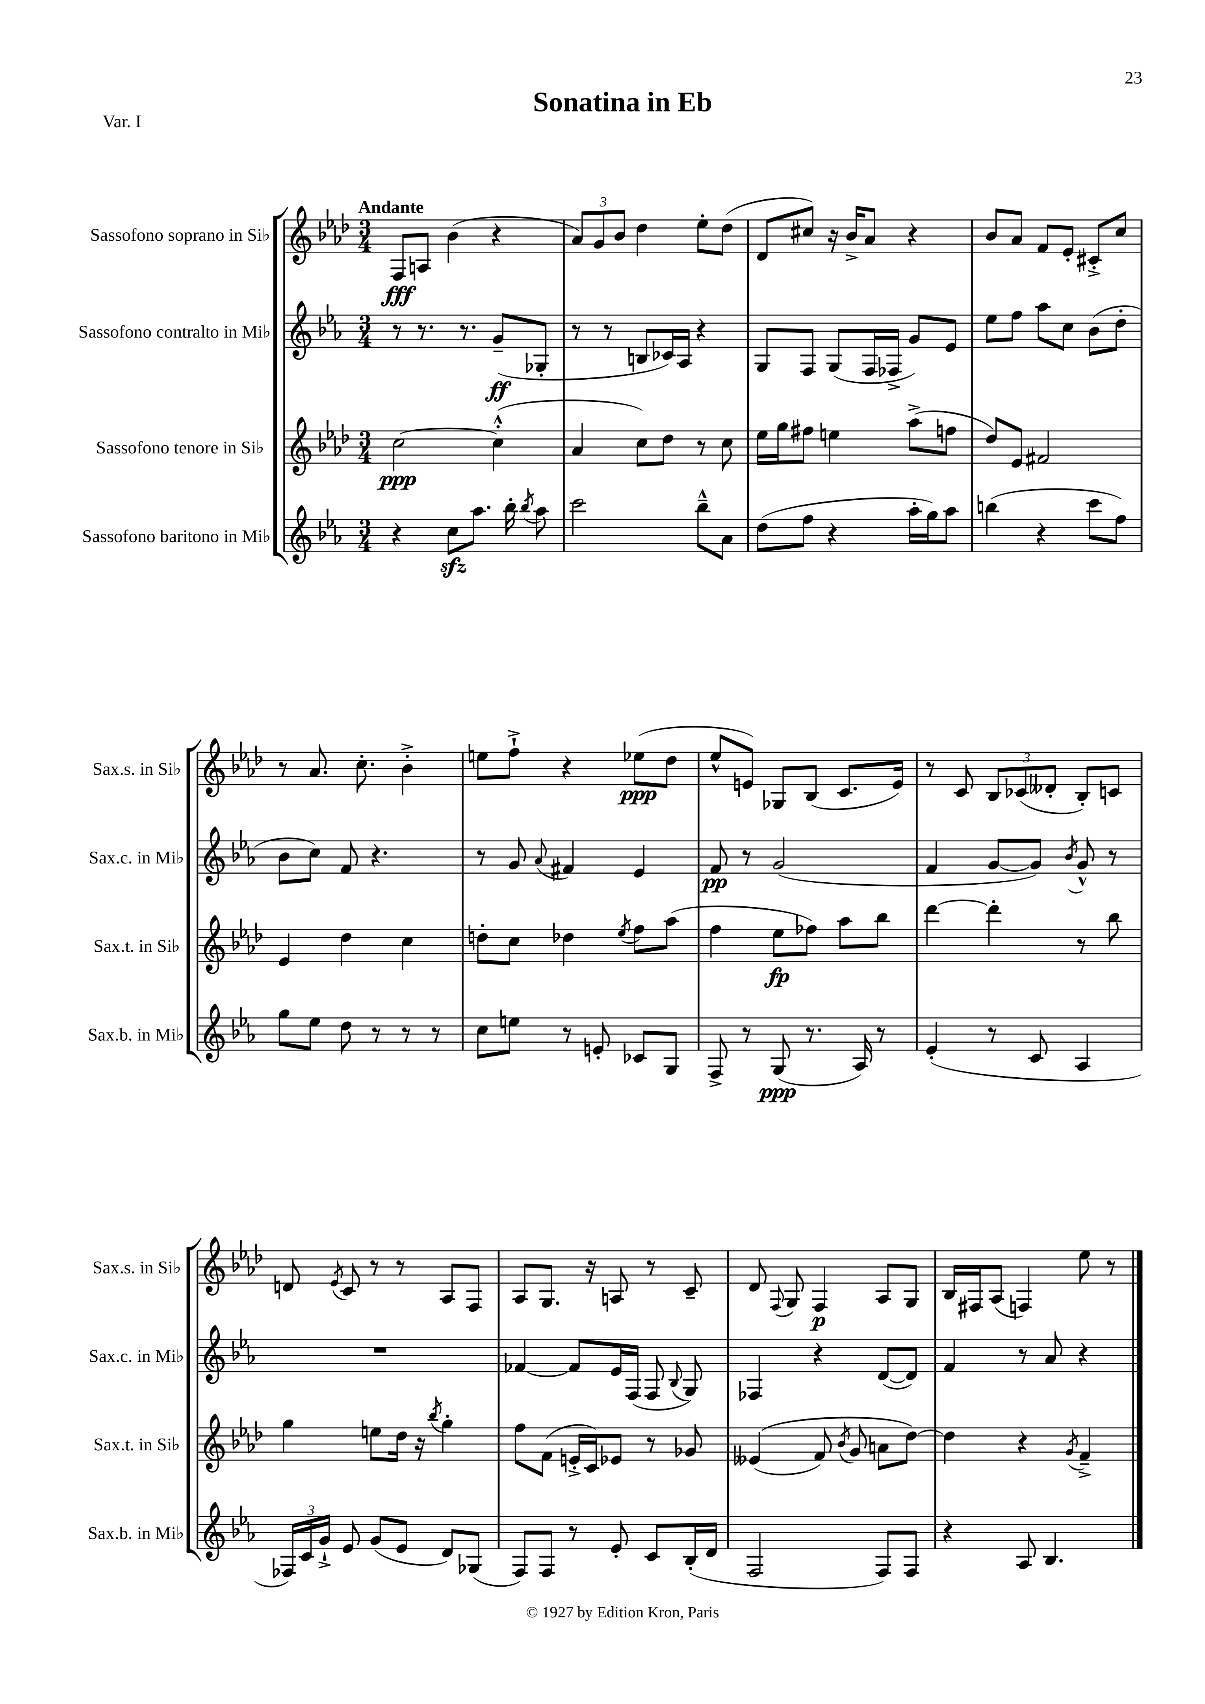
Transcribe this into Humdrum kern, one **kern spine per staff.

**kern	**dynam	**kern	**dynam	**kern	**dynam	**kern	**dynam
*part4	*part4	*part3	*part3	*part2	*part2	*part1	*part1
*staff4	*staff4	*staff3	*staff3	*staff2	*staff2	*staff1	*staff1
*I"Sassofono baritono in Mi♭	*	*I"Sassofono tenore in Si♭	*	*I"Sassofono contralto in Mi♭	*	*I"Sassofono soprano in Si♭	*
*I'Sax.b. in Mi♭	*	*I'Sax.t. in Si♭	*	*I'Sax.c. in Mi♭	*	*I'Sax.s. in Si♭	*
*clefG2	*	*clefG2	*	*clefG2	*	*clefG2	*
*k[b-e-a-]	*	*k[b-e-a-d-]	*	*k[b-e-a-]	*	*k[b-e-a-d-]	*
*M3/4	*	*M3/4	*	*M3/4	*	*M3/4	*
=1	=1	=1	=1	=1	=1	=1	=1
!	!	!	!	!	!	!LO:TX:a:B:t=Andante	!
4r	.	[2cc\	ppp	8r	.	8F/L	fff
.	.	.	.	8.r	.	8An/J	.
8cczz\L	.	.	.	.	.	(4b-\	.
.	.	.	.	8.r	.	.	.
8.aa-\J	.	.	.	.	.	.	.
.	.	(4cc'^^\]	.	(8g~/L	ff	4r	.
16bb-'\	.	.	.	.	.	.	.
8qbb-/	.	.	.	.	.	.	.
8aa-\	.	.	.	8G-X'/J	.	.	.
=2	=2	=2	=2	=2	=2	=2	=2
2ccc\	.	4a-/	.	8r	.	12a-/L)	.
.	.	.	.	.	.	12g/	.
.	.	.	.	8r	.	.	.
.	.	.	.	.	.	12b-/J	.
.	.	8cc\L)	.	8Bn/L	.	4dd-\	.
.	.	8dd-\J	.	16c-X/L)	.	.	.
.	.	.	.	16A-/JJ	.	.	.
8bb-~^^\L	.	8r	.	4r	.	8ee-'\L	.
8a-\J	.	8cc\	.	.	.	(8dd-\J	.
=3	=3	=3	=3	=3	=3	=3	=3
(8dd\L	.	16ee-\LL	.	8G/L	.	8d-/L	.
.	.	16gg\J	.	.	.	.	.
8ff\J	.	8ff#X\J	.	8F/J	.	8cc#X/J)	.
4r	.	4een\	.	(8G/L	.	16r	.
.	.	.	.	.	.	16b-^/KL	.
.	.	.	.	16F/L	.	8a-/J	.
.	.	.	.	16F-X^/JJ	.	.	.
16aa-'\LL	.	(8aa-^\L	.	8g/L)	.	4r	.
16gg\J)	.	.	.	.	.	.	.
8aa-\J	.	8ffn\J	.	8e-/J	.	.	.
=4	=4	=4	=4	=4	=4	=4	=4
(4bbn\	.	8dd-/L)	.	8ee-\L	.	8b-/L	.
.	.	8e-/J	.	8ff\J	.	8a-/J	.
4r	.	2f#X/	.	8aa-\L	.	8f/L	.
.	.	.	.	8cc\J	.	8e-'/J	.
8ccc\L	.	.	.	(8b-\L	.	8c#X'^/L	.
8ff\J)	.	.	.	8dd'\J	.	8cc/J	.
!!LO:LB:g=z
=5	=5	=5	=5	=5	=5	=5	=5
8gg\L	.	4e-/	.	8b-\L	.	8r	.
8ee-\J	.	.	.	8cc\J)	.	8.a-/	.
8dd\	.	4dd-\	.	8f/	.	.	.
.	.	.	.	.	.	8.cc'\	.
8r	.	.	.	4.r	.	.	.
8r	.	4cc\	.	.	.	4b-'^\	.
8r	.	.	.	.	.	.	.
=6	=6	=6	=6	=6	=6	=6	=6
8cc\L	.	8ddn'\L	.	8r	.	8een\L	.
8een\J	.	8cc\J	.	8g/	.	8ff`^\J	.
.	.	.	.	8qqa-/	.	.	.
8r	.	4dd-X\	.	4f#X/	.	4r	.
8en'/	.	.	.	.	.	.	.
.	.	8qee-/	.	.	.	.	.
8c-X/L	.	8ff\L	.	4e-/	.	(8ee-X\L	ppp
8G/J	.	(8aa-\J	.	.	.	8dd-\J	.
=7	=7	=7	=7	=7	=7	=7	=7
8F^/	.	4ff\	.	8f/	pp	8ee-^^/L	.
8r	.	.	.	8r	.	8en/J)	.
(8G/	ppp	8ee-\L	fp	(2g/	.	8G-X/L	.
8.r	.	8ff-X\J)	.	.	.	(8B-/J	.
.	.	8aa-\L	.	.	.	8.c/L	.
16A-/)	.	.	.	.	.	.	.
8r	.	8bb-\J	.	.	.	.	.
.	.	.	.	.	.	16e/Jk)	.
=8	=8	=8	=8	=8	=8	=8	=8
(4e-'/	.	[4ddd-\	.	4f/	.	8r	.
.	.	.	.	.	.	8c/	.
8r	.	4ddd-'\]	.	[8g/L	.	12B-/L	.
.	.	.	.	.	.	(12c-X/	.
8c/	.	.	.	8g/J])	.	.	.
.	.	.	.	.	.	12d--X'/J	.
.	.	.	.	8qb-/	.	.	.
4A-/	.	8r	.	8g^^/	.	8B-'/L)	.
.	.	8bb-\	.	8r	.	8cn/J	.
!!LO:LB:g=z
=9	=9	=9	=9	=9	=9	=9	=9
24F-X/LL)	.	4gg\	.	2.r	.	8dn/	.
24c/	.	.	.	.	.	.	.
24g`^/JJ	.	.	.	.	.	.	.
.	.	.	.	.	.	8qe-/	.
8e-/	.	.	.	.	.	8c/	.
(8g/L	.	8een\L	.	.	.	8r	.
8e-/J	.	16dd-\Jk	.	.	.	8r	.
.	.	16r	.	.	.	.	.
.	.	8qbb-/	.	.	.	.	.
8d/L)	.	4gg'\	.	.	.	8A-/L	.
(8G-X/J	.	.	.	.	.	8F/J	.
=10	=10	=10	=10	=10	=10	=10	=10
8F/L)	.	8ff\L	.	[4f-X/	.	8A-/L	.
8F/J	.	(8f\J	.	.	.	8.G/J	.
8r	.	16en'^/LL	.	8f-/L]	.	.	.
.	.	16c/J)	.	.	.	16r	.
8e-'/	.	8e-X/J	.	16e-/L	.	8An/	.
.	.	.	.	(16F/JJ	.	.	.
8c/L	.	8r	.	8F/	.	8r	.
.	.	.	.	8qqB-/	.	.	.
(16B-'/L	.	8g-X/	.	8G/)	.	8c~/	.
16d/JJ	.	.	.	.	.	.	.
=11	=11	=11	=11	=11	=11	=11	=11
2F/	.	((4e--X/	.	4F-X/	.	8d-/	.
.	.	.	.	.	.	8qqF/	.
.	.	.	.	.	.	8G/	.
.	.	8f/)	.	4r	.	4F/	p
.	.	8qb-/	.	.	.	.	.
.	.	8g/	.	.	.	.	.
8F/L)	.	8an\L	.	([8d/L	.	8A-/L	.
8F/J	.	[8dd-\J)	.	8d/J])	.	8G/J	.
=12	=12	=12	=12	=12	=12	=12	=12
4r	.	4dd-\]	.	4f/	.	16B-/LL	.
.	.	.	.	.	.	16F#X/J	.
.	.	.	.	.	.	(8A-/J	.
8A-/	.	4r	.	8r	.	4Fn/)	.
4.B-/	.	.	.	8a-/	.	.	.
.	.	8qg/	.	.	.	.	.
.	.	4f~^/	.	4r	.	8ee-\	.
.	.	.	.	.	.	8r	.
==	==	==	==	==	==	==	==
*-	*-	*-	*-	*-	*-	*-	*-
